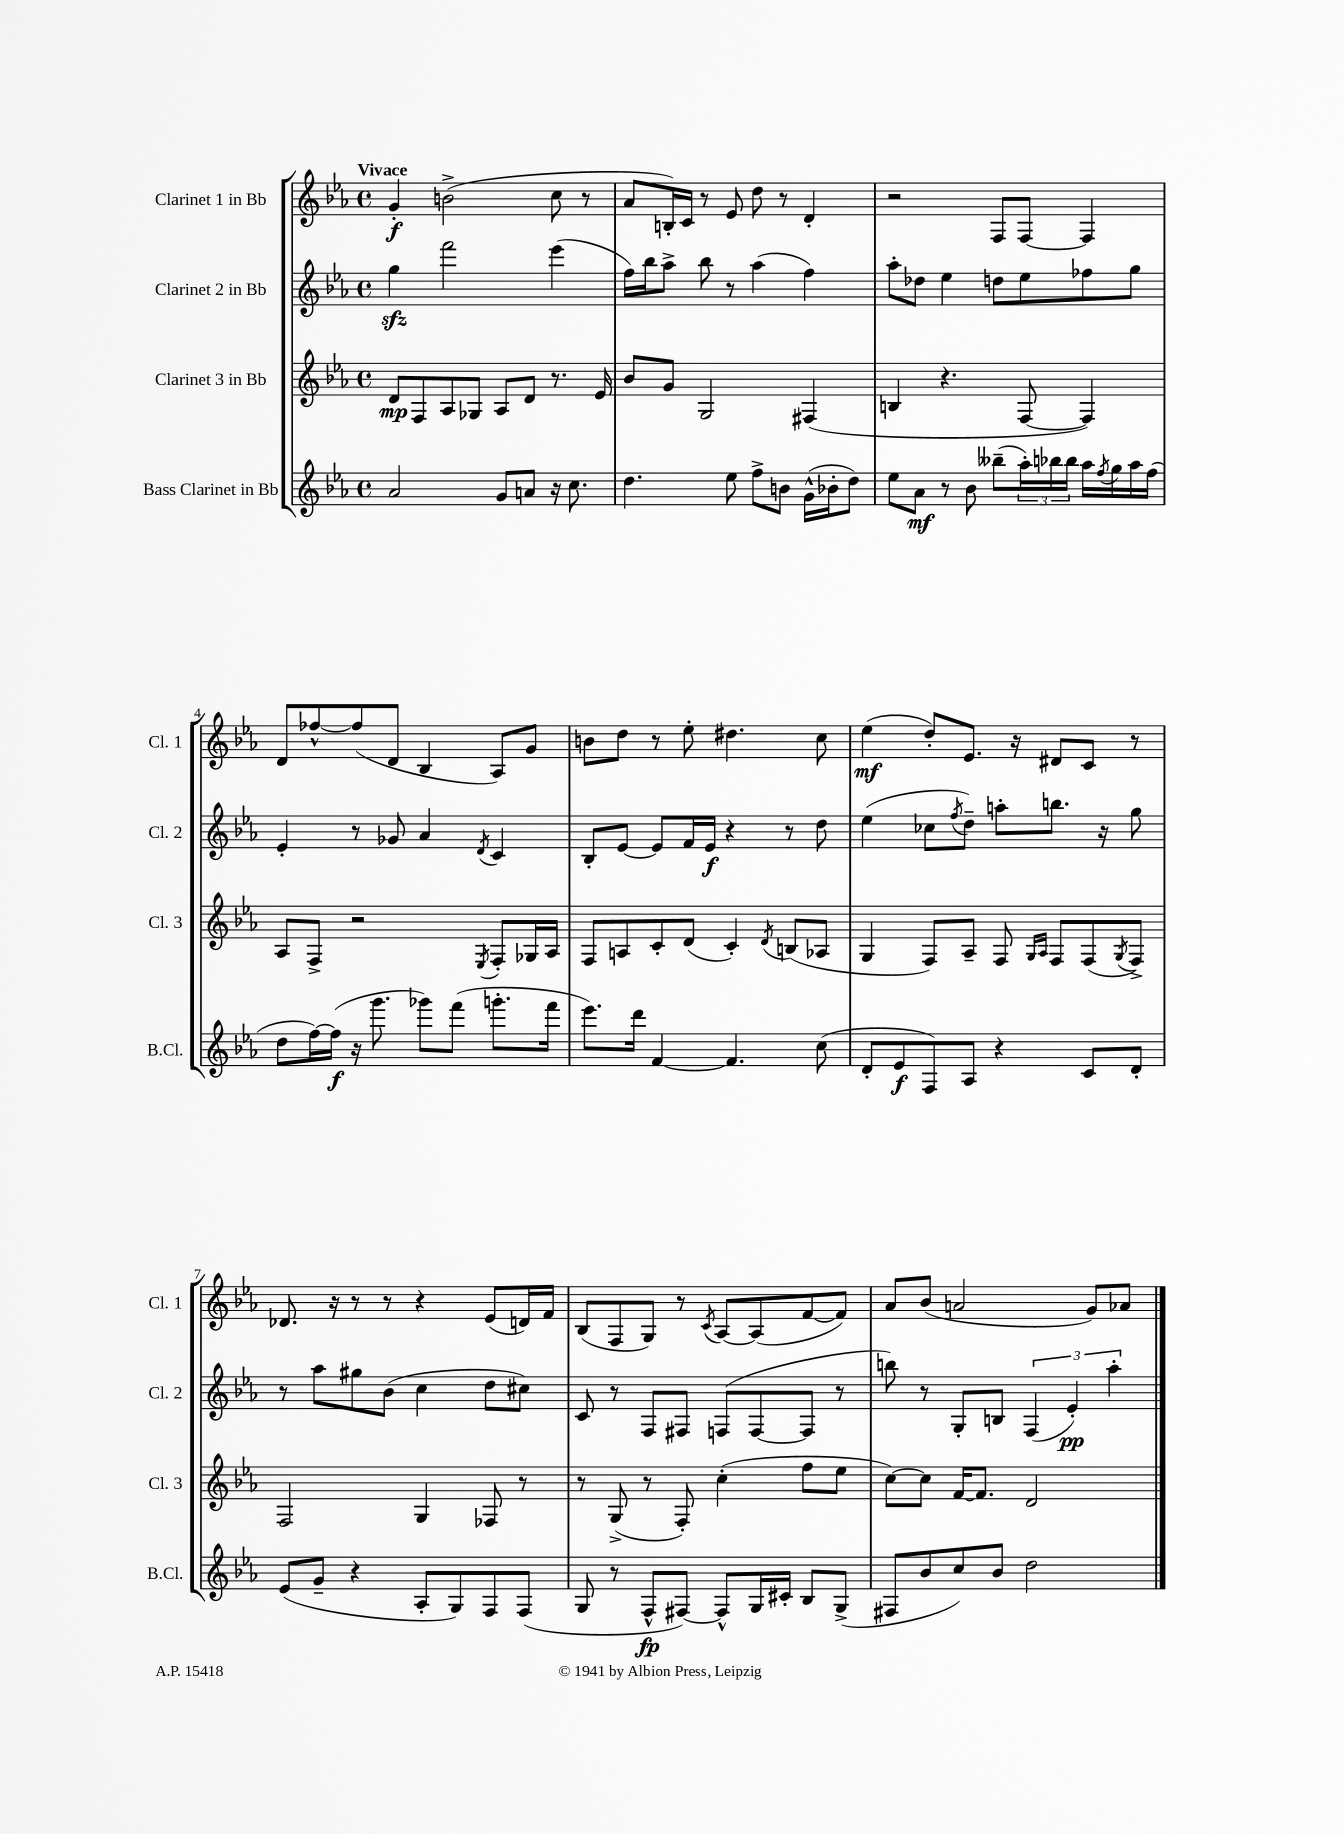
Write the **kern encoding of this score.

**kern	**kern	**kern	**kern
*staff4	*staff3	*staff2	*staff1
*clefG2	*clefG2	*clefG2	*clefG2
*k[b-e-a-]	*k[b-e-a-]	*k[b-e-a-]	*k[b-e-a-]
*M4/4	*M4/4	*M4/4	*M4/4
*met(c)	*met(c)	*met(c)	*met(c)
2a-/	8d/L	4gg\	4g'/
.	8F/	.	.
.	8A-/	2fff\	(2b^\
.	8G-/J	.	.
8g/L	8A-/L	.	.
8a/J	8d/J	.	.
16r	8.r	(4eee-\	8cc\
8.cc\	.	.	.
.	.	.	8r
.	16e-/	.	.
=	=	=	=
4.dd\	8b-/L	16ff\LL)	8a-/L
.	.	16bb-\J	.
.	8g/J	8aa-^\J	16B'/L)
.	.	.	16c/JJ
.	2G/	8bb-\	8r
8ee-\	.	8r	8e-/
8ff^\L	.	(4aa-\	8dd\
8b\J	.	.	8r
(16g^^\LL	(4F#/	4ff\)	4d'/
16b-'\J	.	.	.
8dd\J)	.	.	.
=	=	=	=
8ee-\L	4B/	8aa-'\L	2r
8a-\J	.	8dd-\J	.
8r	4.r	4ee-\	.
8b-\	.	.	.
(8bb--~\L	.	8dd\L	8F/L
24aa-'\L)	[8F/	8ee-\	[8F/J
24bb-\	.	.	.
24bb-\JJ	.	.	.
16aa-\LL	4F/])	8ff-\	4F/]
8qff/	.	.	.
16gg\	.	.	.
16aa-\	.	8gg\J	.
(16ff\JJ	.	.	.
=	=	=	=
8dd\L	8A-/L	4e-'/	8d/L
[16ff\L)	8F^/J	.	[8ff-^^/
(16ff\]JJ	.	.	.
16r	2r	8r	(8ff-/]
8.ggg\	.	.	.
.	.	8g-/	8d/J
8ggg-\L)	.	4a-/	4B-/
(8fff\J	.	.	.
.	8qE-/	8qd/	.
8.ggg'\L	8F'/L	4c/	8A-/L)
.	16G-/L	.	8g/J
16fff\Jk	16A-/JJ	.	.
=	=	=	=
8.eee-\L)	8F/L	8B-'/L	8b\L
.	8A/	[8e-/J	8dd\J
16ddd\Jk	.	.	.
[4f/	8c'/	8e-/]L	8r
.	(8d/J	16f/L	8ee-'\
.	.	16e-/JJ	.
4.f/]	4c'/)	4r	4.dd#\
.	8qd/	.	.
.	(8B/L	8r	.
(8cc\	8A-/J	8dd\	8cc\
=	=	=	=
8d'/L	4G/	(4ee-\	(4ee-\
8e-/	.	.	.
8F/)	8F/L)	8cc-\L	8dd'/L)
.	.	8qff/	.
8A-/J	8A-~/J	8dd~\J)	8.e-/J
4r	8F/	8aa'\L	.
.	.	.	16r
.	16qqG/LL	.	.
.	16qqA-/JJ	.	.
.	8F/L	8.bb\J	8d#/L
8c/L	(8F/	.	8c/J
.	.	16r	.
.	8qG/	.	.
8d'/J	8F^/J)	8gg\	8r
=	=	=	=
(8e-/L	2F/	8r	8.d-/
8g~/J	.	8aa-\L	.
.	.	.	16r
4r	.	8gg#\	8r
.	.	(8b-\J	8r
8A-'/L	4G/	4cc\	4r
8G/)	.	.	.
8F/	8F-/	8dd\L	(8e-/L
(8F/J	8r	8cc#\J)	16d/L)
.	.	.	16f/JJ
=	=	=	=
8G/	8r	8c/	(8B-/L
8r	(8G^/	8r	8F/
8F^^/L	8r	8F/L	8G/J)
[8F#/J)	8F'/)	8F#/J	8r
.	.	.	8qc/
8F#^^/]L	(4cc'\	(8F/L	[8A-/L
16G/L	.	[8F/	(8A-/]
16c#'/JJ	.	.	.
8B-/L	8ff\L	8F/]J	[8f/
(8G^/J	8ee-\J	8r	8f/]J)
=	=	=	=
8F#/L	[8cc\L)	8bb\)	8a-/L
8b-/	8cc\]J	8r	(8b-/J
8cc/)	[16f/LK	8G'/L	2a/
.	8.f/]J	.	.
8b-/J	.	8B/J	.
2dd\	2d/	(6F/	.
.	.	6e-'/)	.
.	.	.	8g/L)
.	.	6aa-'\	.
.	.	.	8a-/J
==	==	==	==
*-	*-	*-	*-
